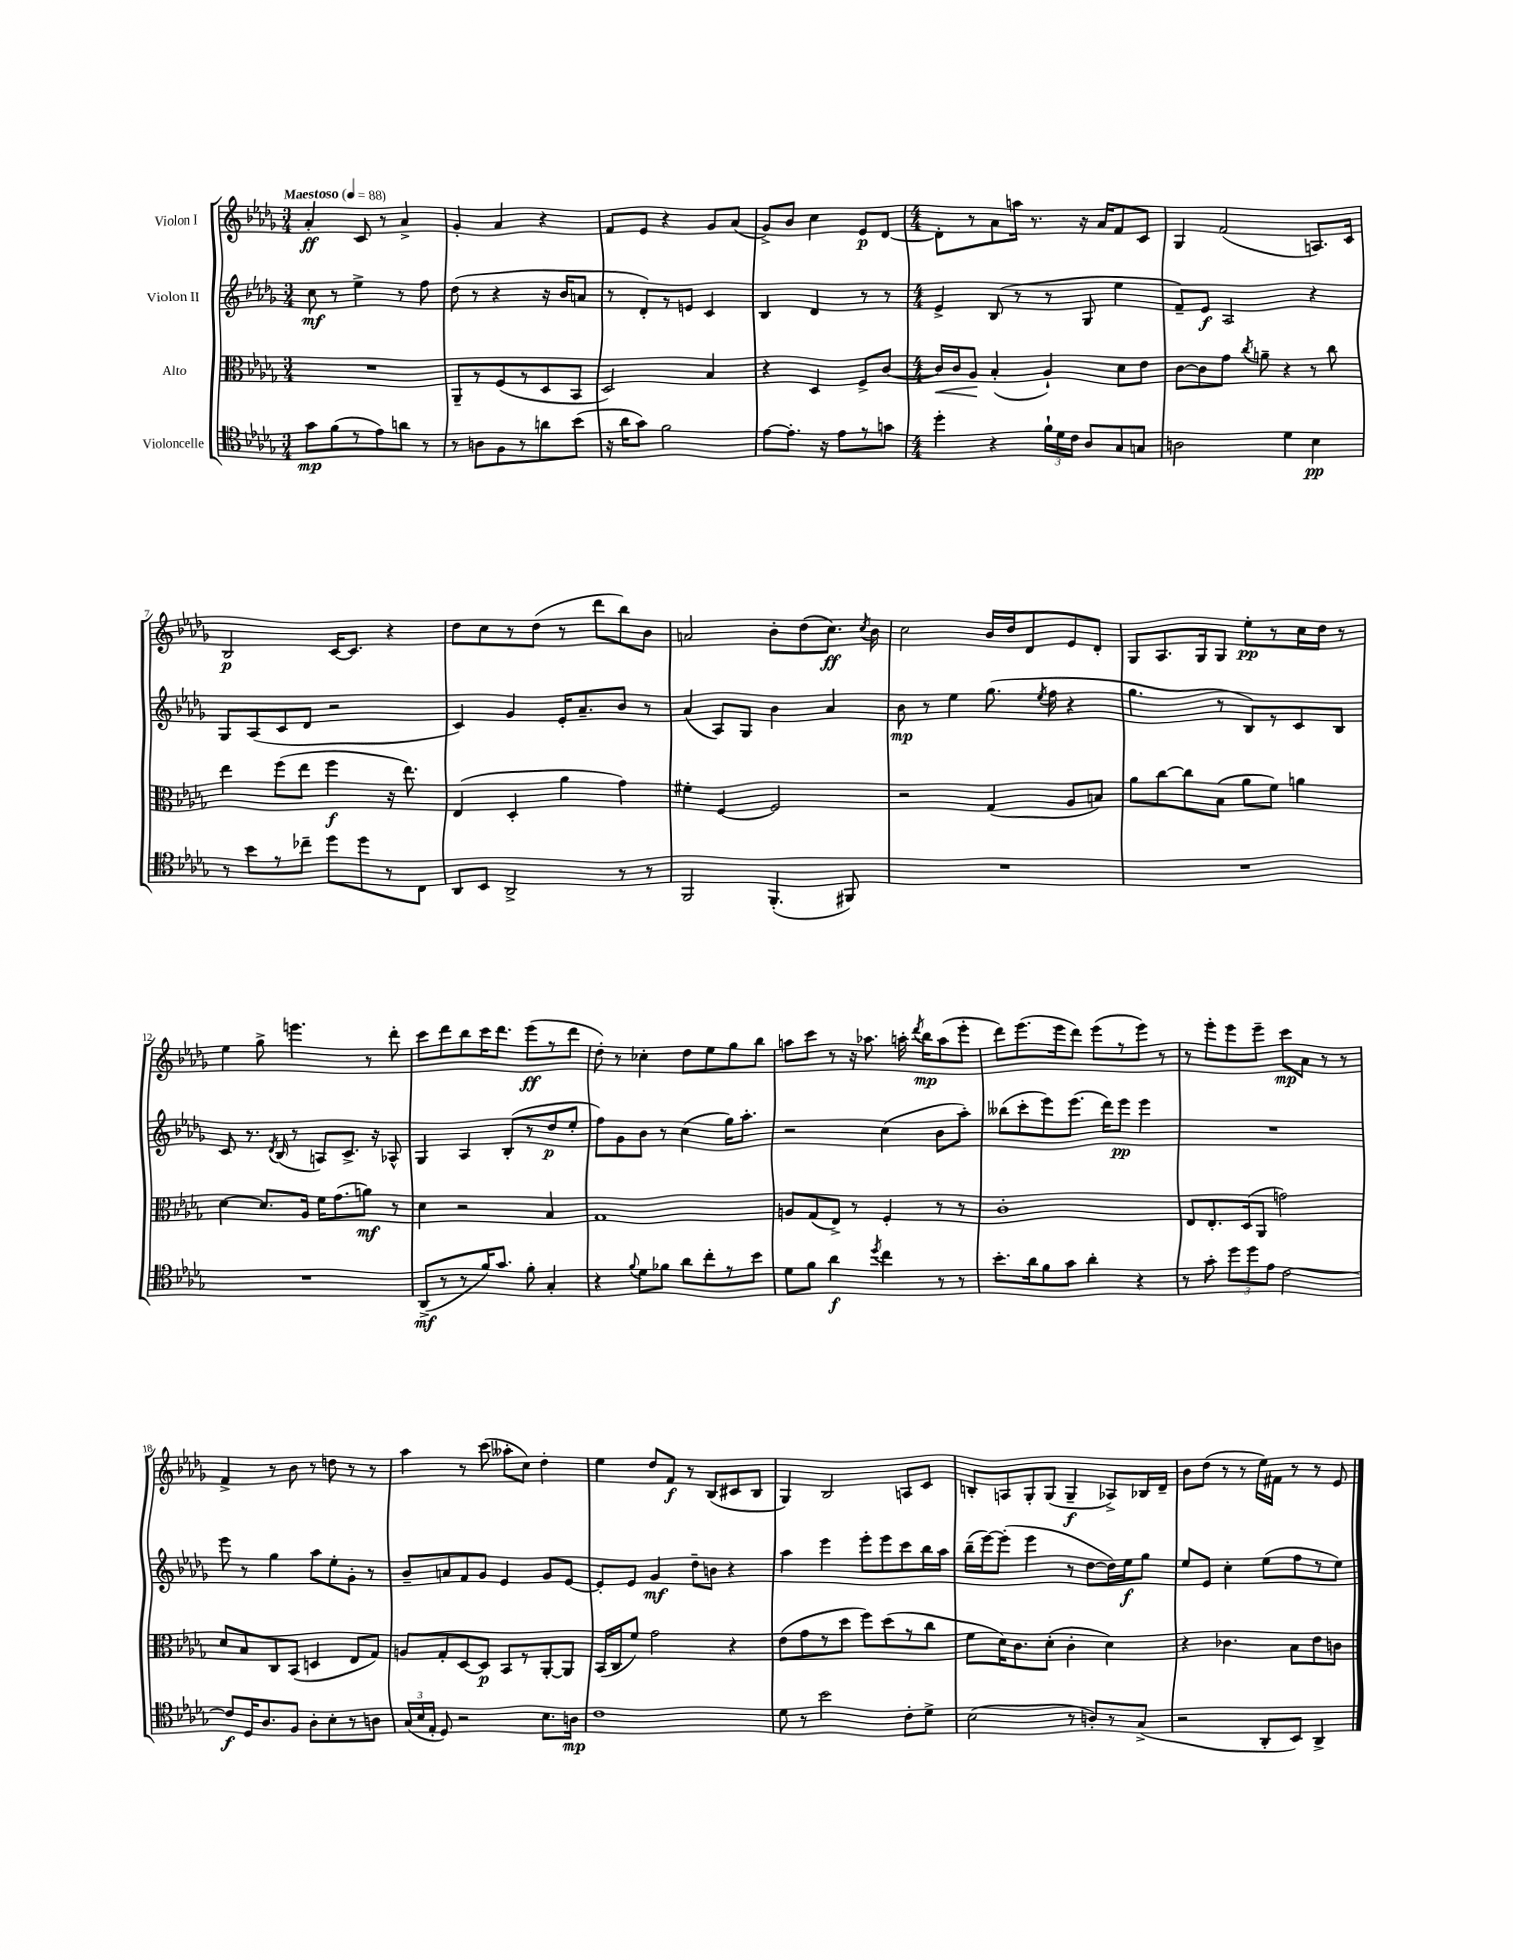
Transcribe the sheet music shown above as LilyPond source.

<<
\new StaffGroup <<
\new Staff = "s0" \with { instrumentName = "Violon I" } {
    \clef treble \key des \major \numericTimeSignature \time 3/4 \tempo "Maestoso" 4 = 88
    \autoBeamOff aes'4-.\ff c'8 r8 aes'4-> |
    ges'4-. aes'4 r4 |
    f'8[ ees'8] r4 ges'8[ aes'8]( |
    ges'8[->) bes'8] c''4 ees'8[\p des'8]~ |
    \numericTimeSignature \time 4/4 des'8[-. r8 aes'8 a''16] r8. r16 aes'16[ f'8 c'8] |
    ges4 f'2( a8.[) c'16] |
    bes2\p c'16[~ c'8.] r4 |
    des''8[ c''8 r8 des''8]( r8 des'''8[ bes''8) bes'8] |
    a'2 bes'8[-. des''8( c''8.]\ff) \acciaccatura { c''8 } bes'16 |
    c''2 bes'16[ des''16 des'8 ees'8 des'8]-. |
    ges8[ aes8. ges16 ges8] ees''8[-.\pp r8 c''16 des''16] r8 |
    ees''4 ges''8-> e'''4. r8 des'''8-. |
    c'''8[ des'''8 bes''8 c'''16 des'''8.] ees'''8[\ff( r8 des'''8] |
    des''8-.) r8 ces''4-. des''8[ ees''8 ges''8 bes''8] |
    a''8[ c'''8] r8 r16 aes''8. a''16-. \acciaccatura { des'''8 } bes''16[\mp a''8( ees'''8]-. |
    des'''8[) ees'''8.( ees'''16 des'''8]) ees'''8[( r8 ees'''8]) r8 |
    r8 ees'''8[-. ees'''8 ees'''8]-- c'''8[\mp aes'8] r8 r8 |
    f'4-> r8 bes'8 r8 d''8 r8 r8 |
    aes''4 r8 c'''8( aeses''8[-. c''8]) des''4-. |
    ees''4 des''8[ f'8]\f r8 bes8[( cis'8 bes8] |
    ges4) bes2 a8[ c'8] |
    b8[-. a8 ges8-. ges8]( ges4--\f aes8[->) bes16 des'16]-- |
    bes'8[ des''8]( r8 r8 ees''16[) fis'16] r8 r8 ees'8 \bar "|." |
}
\new Staff = "s1" \with { instrumentName = "Violon II" } {
    \clef treble \key des \major \numericTimeSignature \time 3/4
    \autoBeamOff c''8\mf r8 ees''4-> r8 f''8 |
    des''8( r8 r4 r16 bes'16[ a'8] |
    r8 des'8[-.) r8 e'8] c'4 |
    bes4 des'4 r8 r8 |
    \numericTimeSignature \time 4/4 ees'4-> bes8( r8 r8 ges8 ees''4 |
    f'8[--) ees'8]\f aes2 r4 |
    ges8[ aes8( c'8 des'8] r2 |
    c'4) ges'4 ees'16[-. aes'8.-- bes'8] r8 |
    aes'4( aes8[) ges8] bes'4 aes'4 |
    bes'8\mp r8 ees''4 ges''8.( \acciaccatura { ees''8 } f''16 r4 |
    ges''4. r8 bes8[) r8 c'8 bes8] |
    c'8 r8. \acciaccatura { des'8 } bes16( r8 a8[) c'8.]-> r16 aes8-^ |
    ges4 aes4 bes8[-.( r8 des''8\p ees''8]-. |
    f''8[) ges'8 bes'8] r8 c''4( ges''16[) aes''8.]-. |
    r2 c''4( bes'8[ aes''8]-.) |
    beses''8[( c'''8-. ees'''8) ees'''8.]( des'''16[) ees'''8]\pp ees'''4 |
    R1 |
    ees'''8 r8 ges''4 aes''8[ ees''8-. ges'8]-. r8 |
    bes'8[-- a'8 f'8 ges'8] ees'4 ges'8[ ees'8]~ |
    ees'8[-. ees'8] ges'4\mf des''8[-- b'8] r4 |
    aes''4 ees'''4 ees'''8[-. ees'''8 c'''8 bes''16 aes''16] |
    bes''16[--( ees'''16~) ees'''8]-.( ees'''4 r8 des''8[~ des''16) ees''16\f ges''8] |
    ees''8[ ees'8] c''4-. ees''8[( f''8 r8 ees''8]) \bar "|." |
}
\new Staff = "s2" \with { instrumentName = "Alto" } {
    \clef alto \key des \major \numericTimeSignature \time 3/4
    \autoBeamOff R2. |
    aes,8[-- r8 f8( r8 des8 bes,8] |
    des2) bes4 |
    r4 des4 f8[-> c'8]~ |
    \numericTimeSignature \time 4/4 c'16[\< c'16 aes8]\! bes4-.( aes4-!) des'8[ ees'8] |
    c'8[~ c'8 ges'8] \acciaccatura { c''8 } a'8-- r4 r8 c''8 |
    ees''4 f''8[( ees''8] f''4\f r16 ees''8.) |
    ees4( des4-. aes'4 ges'4) |
    fis'4-. f4~ f2 |
    r2 ges4( aes8[ b8]) |
    aes'8[ c''8~ c''8 bes8]( aes'8[ f'8]) a'4 |
    des'4~ des'8.[ aes16] f'16[ ges'8.( a'8]\mf) r8 |
    des'4 r2 bes4 |
    ges1 |
    a8[ ges8( ees8]->) r8 f4-. r8 r8 |
    c'1-. |
    ees8[ ees8.-. des16( aes,8] g'2) |
    des'8[ bes8 c8 bes,8]( d4 ees8[ ges8]) |
    a8[ ges8-. des8~ des8]\p bes,8[ r8 aes,8~-. aes,8] |
    bes,16[( c16 f'8]) ges'2 r4 |
    ees'8[( ges'8 r8 des''8] f''8[) des''8( r8 c''8] |
    f'8[ des'16) c'8. des'8]-.( c'4-. des'4) |
    r4 ces'4. bes8[ ees'8 c'8] \bar "|." |
}
\new Staff = "s3" \with { instrumentName = "Violoncelle" } {
    \clef tenor \key des \major \numericTimeSignature \time 3/4
    \autoBeamOff ges'8[\mp f'8( r8 ees'8) a'8] r8 |
    r8 a8[ f8 r8 a'8 bes'8]( |
    r16 aes'16[ ges'8]) f'2 |
    ees'8[~ ees'8.]-. r16 ees'8[ r8 g'8] |
    \numericTimeSignature \time 4/4 des''4-. r4 \tuplet 3/2 { f'16[-! des'16 c'16] } aes8[ ges8 g8] |
    a2 des'4 bes4\pp |
    r8 bes'8[ r8 ces''8]-- des''8[ des''8 r8 c8] |
    aes,8[ bes,8] aes,2-> r8 r8 |
    f,2 f,4.-.( fis,8) |
    R1 |
    R1 |
    R1 |
    aes,8[->\mf( r8 r8 f'16) ges'8.] f'8-. ges4-. |
    r4 \appoggiatura { f'8 } des'8[ fes'8] aes'8[ c''8-. r8 bes'8] |
    des'8[ f'8] aes'4\f \acciaccatura { des''8 } c''4 r8 r8 |
    bes'8.[-. aes'16 f'8 ges'8] aes'4-. r4 |
    r8 ges'8-. \tuplet 3/2 { des''8[ des''8 ees'8] } c'2~ |
    c'8[\f des16 aes8. f8] aes8[-. bes8-. r8 a8] |
    \tuplet 3/2 { ges16[( bes16 ees16]-. } des8) r2 bes8.[ a16]\mp |
    c'1 |
    des'8 r8 bes'2 c'8[-. des'8]-> |
    bes2( r8 a8[-.) r8 ges8]->( |
    r2 aes,8[-. bes,8]) aes,4-> \bar "|." |
}
>>
>>
